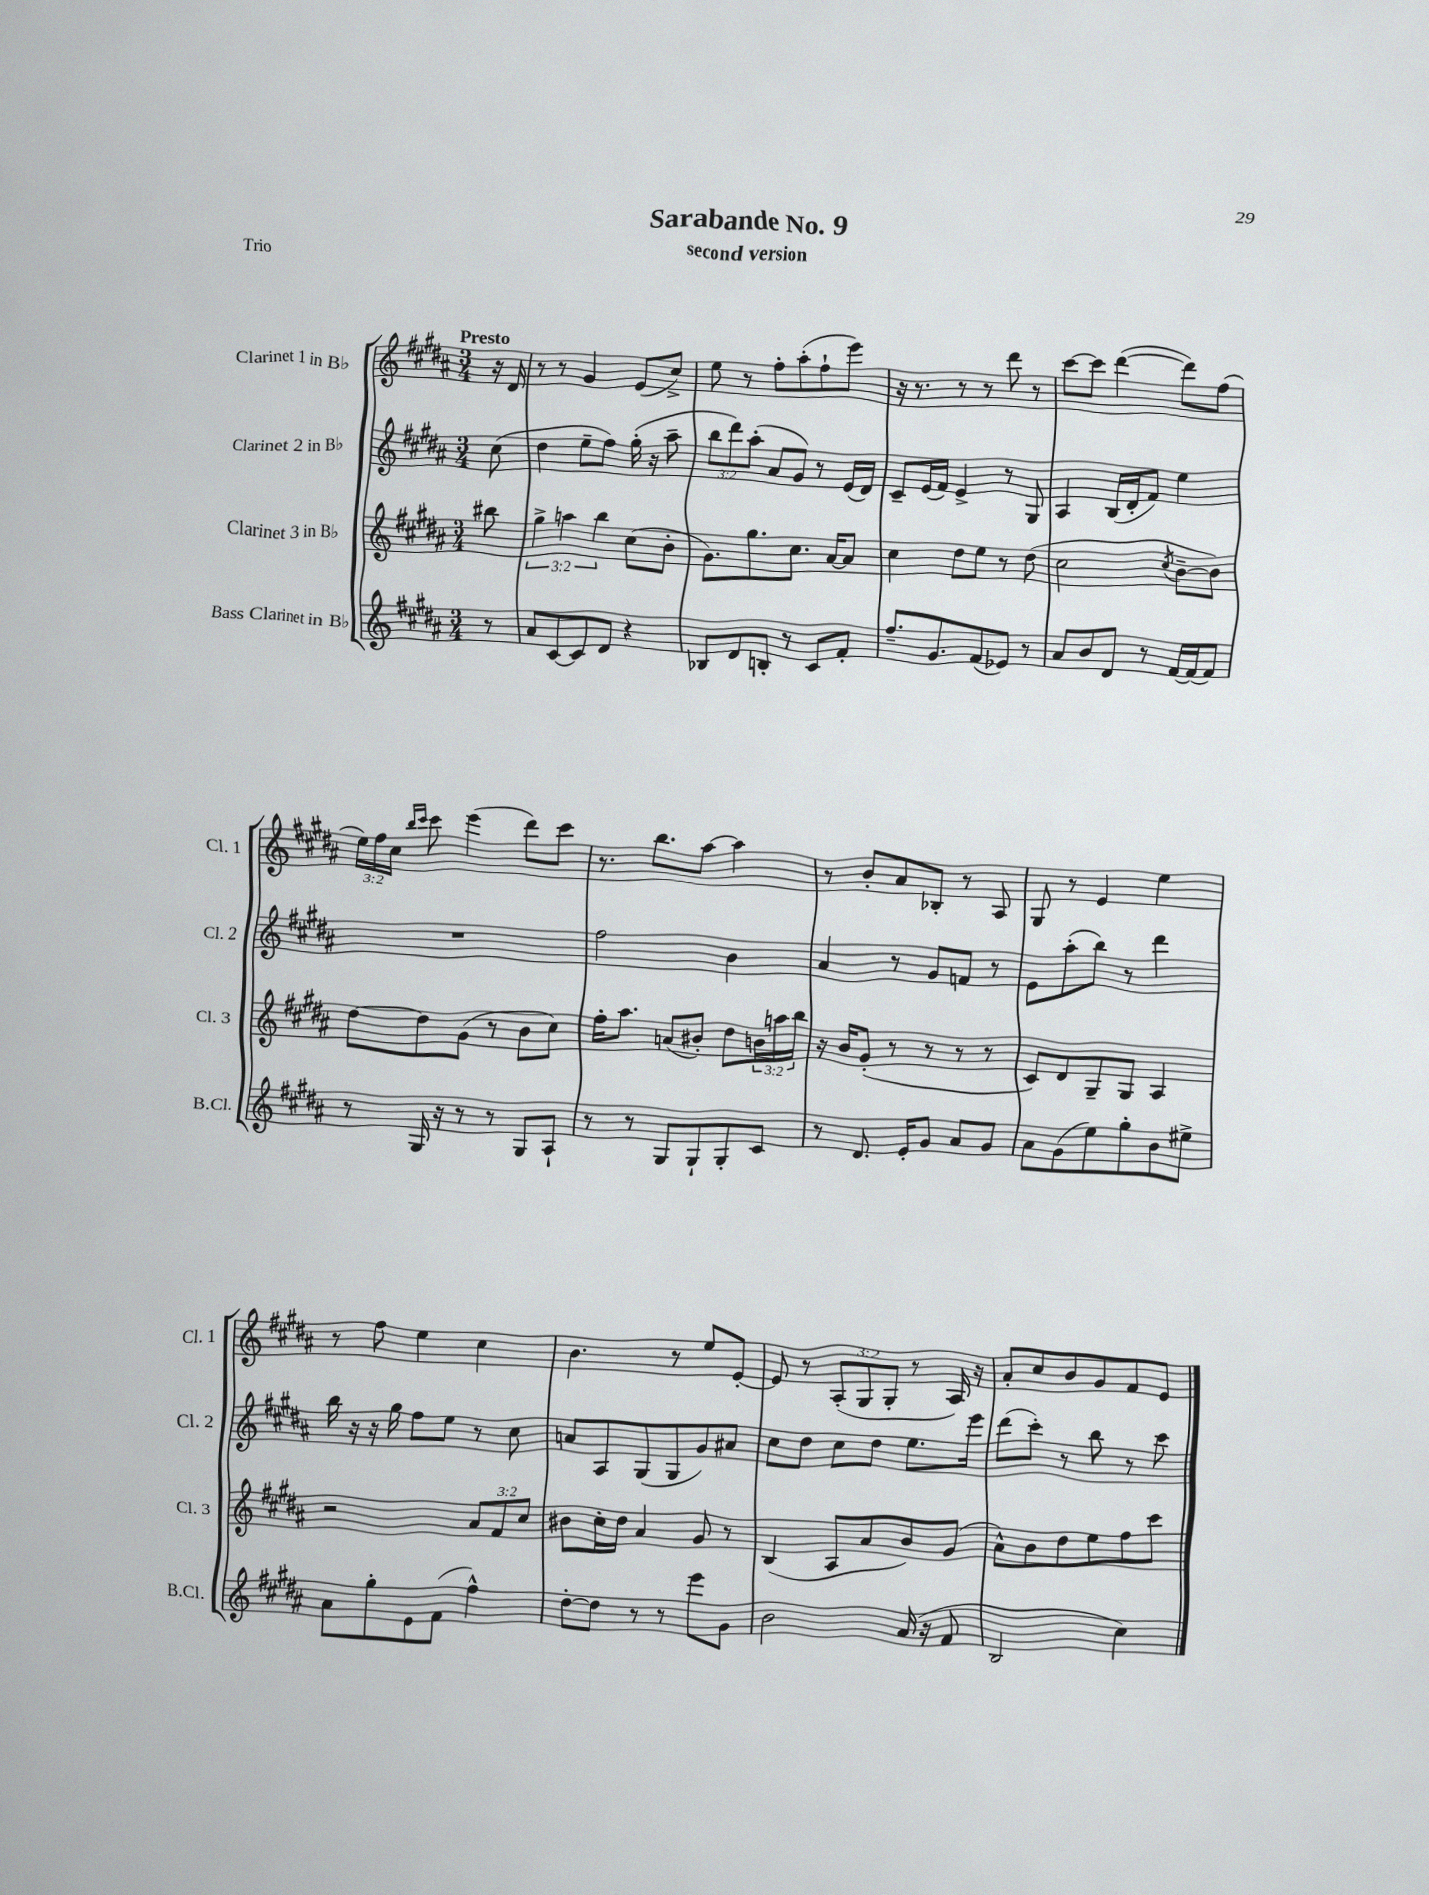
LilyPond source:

\header { title = "Sarabande No. 9" subtitle = "second version" piece = "Trio" }
<<
\new StaffGroup <<
\new Staff = "s0" \with { instrumentName = "Clarinet 1 in Bb" shortInstrumentName = "Cl. 1" } {
    \clef treble \key b \major \numericTimeSignature \time 3/4 \override Staff.TupletNumber.text = #tuplet-number::calc-fraction-text \partial 8 \tempo "Presto"
    r16 dis'16 |
    r8 r8 gis'4 e'8( cis''8->) |
    e''8 r8 fis''8-. ais''8-.( fis''8-! e'''8) |
    r16 r8. r8 r8 dis'''8 r8 |
    cis'''8~ cis'''8 dis'''4~( dis'''8) fis''8( |
    \tuplet 3/2 { e''16) fis''16 cis''16 } \grace { b''16 cis'''16 } cis'''8 e'''4( dis'''8) cis'''8 |
    r8. b''8. ais''8~ ais''4 |
    r8 b'8-. ais'8 bes8-. r8 ais8 |
    gis8 r8 e'4 e''4 |
    r8 fis''8 e''4 cis''4 |
    b'4. r8 e''8 e'8~-. |
    e'8 r8 \tuplet 3/2 { ais8-.( gis8 gis8-. } r8 ais16) r16 |
    ais'8-. cis''8 b'8 gis'8 fis'8 e'8 \bar "|." |
}
\new Staff = "s1" \with { instrumentName = "Clarinet 2 in Bb" shortInstrumentName = "Cl. 2" } {
    \clef treble \key b \major \numericTimeSignature \time 3/4 \override Staff.TupletNumber.text = #tuplet-number::calc-fraction-text \partial 8
    cis''8( |
    dis''4 e''8-- fis''8) gis''16-.( r16 ais''8-- |
    \tuplet 3/2 { b''8 dis'''8) ais''8-.( } ais'8 gis'8) r8 e'16( dis'16) |
    cis'8-- e'16( fis'16) e'4-> r8 gis8 |
    ais4 b16( dis'16-. fis'8) e''4 |
    R2. |
    fis''2 b'4 |
    ais'4 r8 gis'8 f'8 r8 |
    e'8 ais''8-.( b''8) r8 dis'''4 |
    b''16 r16 r16 gis''16 fis''8 e''8 r8 cis''8 |
    a'8 ais8 gis8( gis8 gis'8) ais'8 |
    cis''8 dis''8 cis''8 dis''8 e''8. e'''16 |
    dis'''8( cis'''8-.) r8 b''8 r8 cis'''8 \bar "|." |
}
\new Staff = "s2" \with { instrumentName = "Clarinet 3 in Bb" shortInstrumentName = "Cl. 3" } {
    \clef treble \key b \major \numericTimeSignature \time 3/4 \override Staff.TupletNumber.text = #tuplet-number::calc-fraction-text \partial 8
    bis''8 |
    \tuplet 3/2 { gis''4-> a''4 b''4 } cis''8( b'8-. |
    gis'8.) gis''8. cis''8. ais'16~ ais'8 |
    cis''4 dis''8 e''8 r8 dis''8( |
    cis''2 \acciaccatura { cis''8 } b'8~-- b'8) |
    dis''8~ dis''8 gis'8( r8 b'8 cis''8) |
    fis''16-. ais''8. a'8( bis'8-.) dis''8 \tuplet 3/2 { b'16 a''16 b''16 } |
    r16 b'16 gis'8-.( r8 r8 r8 r8 |
    cis'8) dis'8 gis8-- gis8 ais4 |
    r2 \tuplet 3/2 { ais'8 fis'8 cis''8 } |
    bis'8 cis''16-. dis''16 ais'4 gis'8 r8 |
    b4( ais8 ais'8 b'8) gis'8( |
    ais'8-^) b'8 dis''8 e''8 fis''8 cis'''8 \bar "|." |
}
\new Staff = "s3" \with { instrumentName = "Bass Clarinet in Bb" shortInstrumentName = "B.Cl." } {
    \clef treble \key b \major \numericTimeSignature \time 3/4 \partial 8
    r8 |
    ais'8 cis'8~ cis'8 dis'8 r4 |
    bes8 dis'8 b8-. r8 cis'8 fis'8-. |
    fis''8.-- gis'8. fis'8( ees'8) r8 |
    ais'8 b'8 dis'8 r8 fis'16~ fis'16( fis'8) |
    r8 gis16 r16 r8 r8 gis8 ais8-! |
    r8 r8 gis8 gis8-! gis8-. cis'8 |
    r8 dis'8. e'16-. gis'8 ais'8 gis'8 |
    ais'8 gis'8( e''8) gis''8-. b'8 eis''8-> |
    ais'8 gis''8-. e'8 fis'8( fis''4-^) |
    dis''8~-. dis''8 r8 r8 e'''8 gis'8 |
    b'2 ais'16( r16 fis'8 |
    b2 cis''4) \bar "|." |
}
>>
>>
\layout { \context { \Score \remove "Bar_number_engraver" } }
